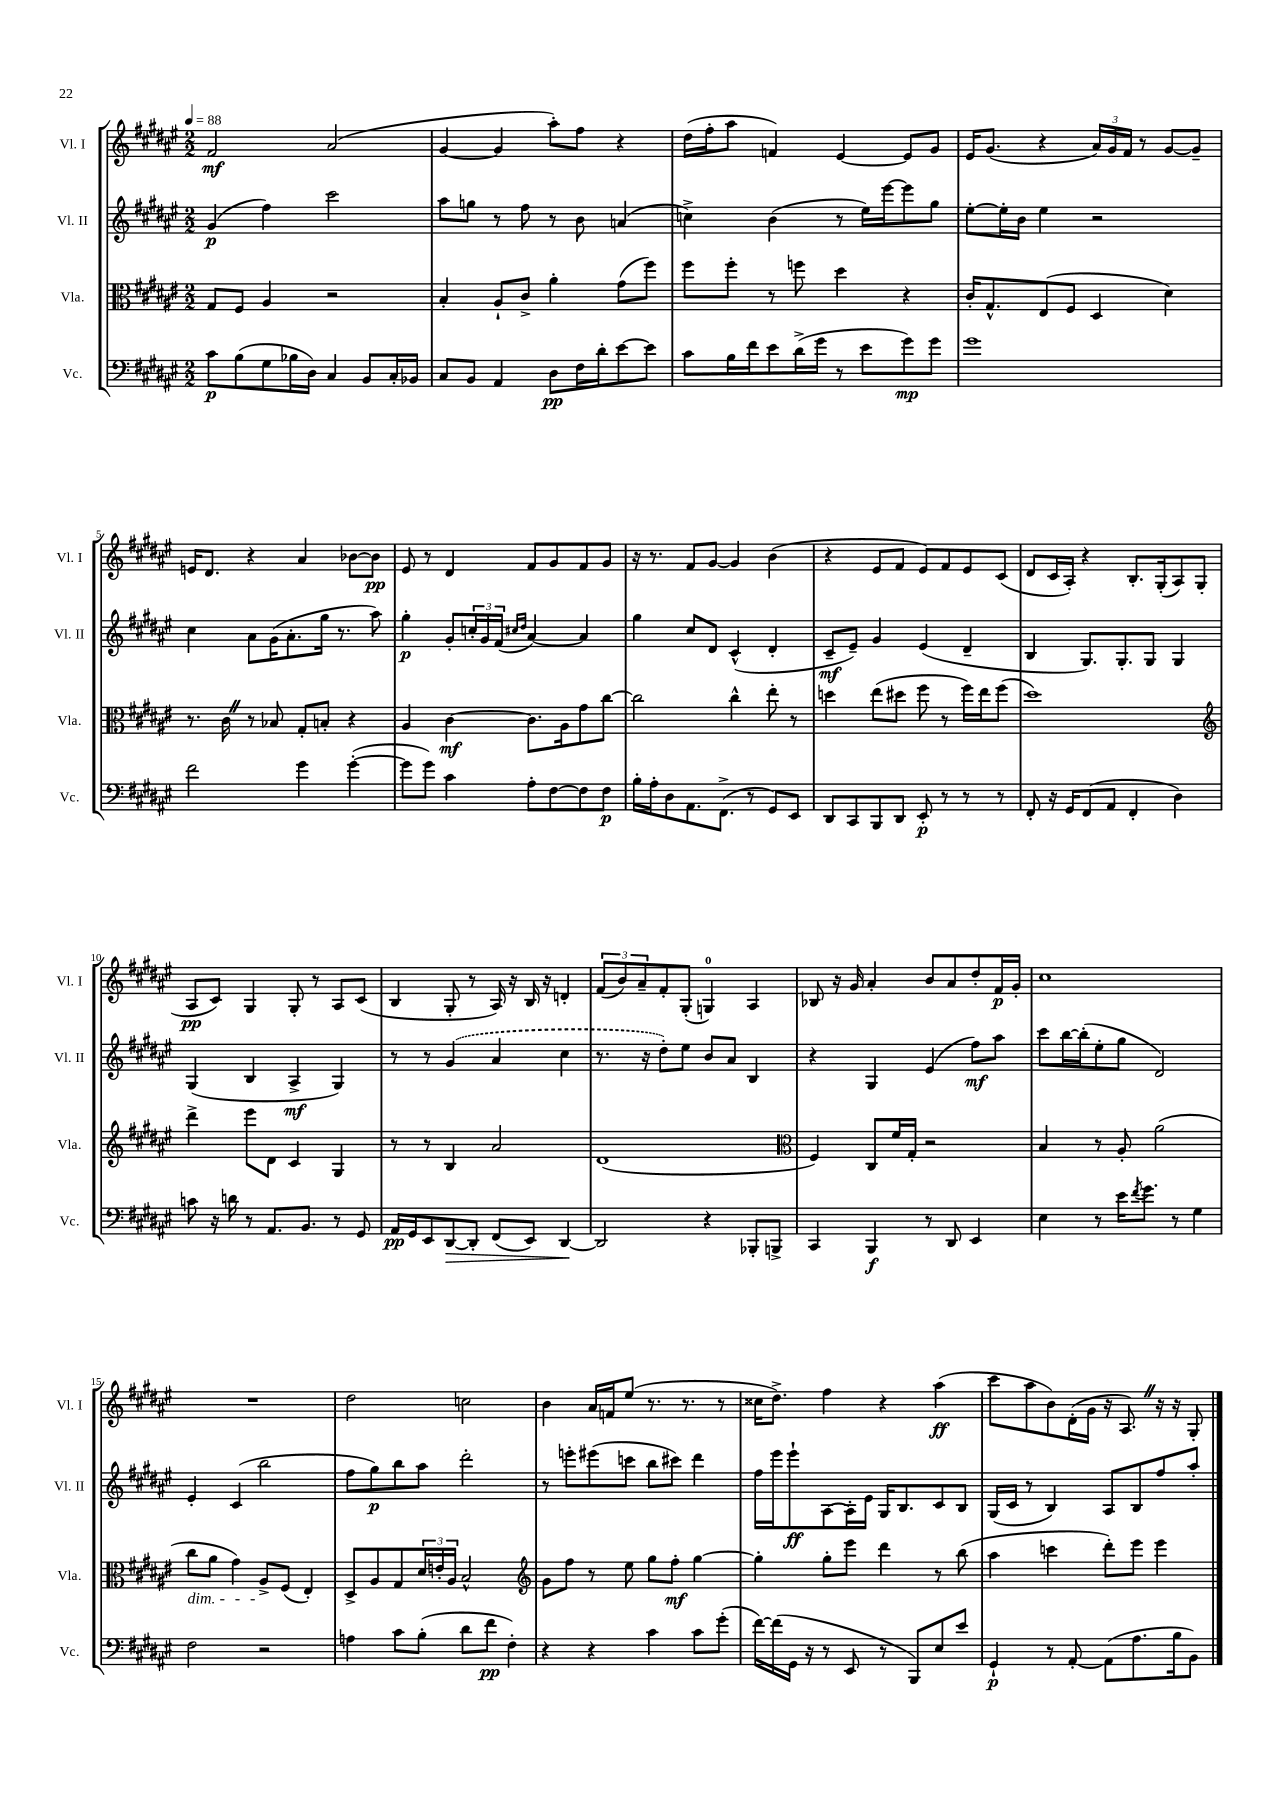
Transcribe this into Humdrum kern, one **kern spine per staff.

**kern	**kern	**kern	**kern
*staff4	*staff3	*staff2	*staff1
*clefF4	*clefC3	*clefG2	*clefG2
*k[f#c#g#d#a#e#]	*k[f#c#g#d#a#e#]	*k[f#c#g#d#a#e#]	*k[f#c#g#d#a#e#]
*M2/2	*M2/2	*M2/2	*M2/2
*MM88	*MM88	*MM88	*MM88
8c#\L	8G#/L	(4g#/	2f#/
(8B\	8F#/J	.	.
8G#\	4A#/	4ff#\)	.
16B-\L	.	.	.
16D#\JJ)	.	.	.
4C#/	2r	2ccc#\	(2a#/
8BB/L	.	.	.
16C#'/L	.	.	.
16BB-/JJ	.	.	.
=	=	=	=
8C#/L	4B'/	8aa#\L	[4g#/
8BB/J	.	8gg\J	.
4AA#/	8A#`/L	8r	4g#/]
.	8c#^/J	8ff#\	.
8D#\L	4a#'\	8r	8aa#'\L)
16F#\L	.	8b\	8ff#\J
16d#'\J	.	.	.
[8e#\	(8g#\L	(4a/	4r
8e#\]J	8ff#\J)	.	.
=	=	=	=
8c#\L	8ff#\L	4cc^\)	(16dd#\LL
.	.	.	16ff#'\J
16B\L	8ff#'\J	.	8aa#\J
16f#\J	.	.	.
8e#\	8r	(4b\	4f/)
(16d#^\L	8ff\	.	.
16g#\JJ	.	.	.
8r	4dd#\	8r	[4e#/
8e#\L	.	16ee#\LL)	.
.	.	[16eee#\J	.
8g#\)	4r	8eee#\]	8e#/]L
8g#\J	.	8gg#\J	8g#/J
=	=	=	=
1g#	16c#'/LK	[8ee#'\L	16e#/LK
.	8.G#^^/	.	(8.g#/J
.	.	16ee#'\]L	.
.	.	16b\JJ	.
.	(8E#/	4ee#\	4r
.	8F#/J	.	.
.	4D#/	2r	24a#/LL)
.	.	.	24g#/
.	.	.	24f#/JJ
.	.	.	8r
.	4d#\)	.	[8g#/L
.	.	.	8g#~/]J
=	=	=	=
2f#\	8.r	4cc#\	16e/LK
.	.	.	8.d#/J
.	16c#\	.	.
.	8r	8a#\L	4r
.	8B-/	(16g#\K	.
.	.	8.a#'\	.
4g#\	8G#'/L	.	4a#/
.	8B'/J	16gg#\Jk	.
.	.	8.r	.
([4g#'\	4r	.	[8b-\L
.	.	8aa#\)	8b-\]J
=	=	=	=
8g#\]L	4A#/	4gg#'\	8e#/
8g#\J)	.	.	8r
4c#\	[4c#\	8g#'/L	4d#/
.	.	24cc'/L	.
.	.	24g#/	.
.	.	(24f#/JJ	.
.	.	16qqcc#/LL	.
.	.	16qqdd#/JJ	.
8A#'\L	8.c#\]L	[4a#/)	8f#/L
[8F#\	.	.	8g#/
.	16A#\k	.	.
8F#\]	8g#\	4a#/]	8f#/
8F#\J	[8cc#\J	.	8g#/J
=	=	=	=
16B'\LL	2cc#\]	4gg#\	16r
16A#'\J	.	.	8.r
8D#\	.	.	.
8.AA#\	.	8cc#/L	8f#/L
.	.	8d#/J	[8g#/J
(8.FF#^\J	.	.	.
.	4cc#^^\	(4c#^^/	4g#/]
8r	.	.	.
8GG#/L)	8ee#'\	4d#'/	(4b\
8EE#/J	8r	.	.
=	=	=	=
8DD#/L	4dd\	8c#~/L	4r
8CC#/	.	8e#~/J)	.
8BBB/	(8ee#\L	4g#/	8e#/L
8DD#/J	8dd#\J	.	8f#/J
8EE#'/	8ff#\	(4e#/	8e#/L)
8r	8r	.	8f#/
8r	16ff#\LL)	4d#~/	8e#/
.	16ee#\J	.	.
8r	(8ff#\J	.	(8c#/J
=	=	=	=
8FF#'/	1dd#)	4B/	8d#/L
16r	.	.	16c#/L
16GG#/LK	.	.	16A#'/JJ)
(8FF#/	.	8.G#/L)	4r
8AA#/J	.	.	.
.	.	8.G#'/	.
4FF#'/	.	.	8.B'/L
.	.	8G#/J	.
.	.	.	(16G#'/k
4D#\)	.	4G#/	8A#/)
.	.	.	(8G#/J
=	=	=	=
*	*clefG2	*	*
8c\	4ddd#^\	(4G#/	8A#/L
16r	.	.	8c#/J)
16d\	.	.	.
8r	8eee#\L	4B/	4G#/
8.AA#/L	8d#\J	.	.
.	4c#/	4A#^/	8G#'/
8.BB/J	.	.	.
.	.	.	8r
8r	4G#/	4G#/)	8A#/L
8GG#/	.	.	(8c#/J
=	=	=	=
16AA#/LL	8r	8r	4B/
16GG#/J	.	.	.
8EE#/	8r	8r	.
[8DD#/	4B/	(4g#/	8G#'/
8DD#'/]J	.	.	8r
(8FF#/L	2a#/	4a#/	16A#/)
.	.	.	16r
8EE#/J)	.	.	16B/
.	.	.	16r
[4DD#/	.	4cc#\	4d'/
=	=	=	=
2DD#/]	(1d#	8.r	(12f#/L
.	.	.	12b/)
.	.	.	12a#~/
.	.	16r	.
.	.	8dd#'\L)	8f#'/
.	.	8ee#\J	(8G#'/J
4r	.	8b/L	4G/)
.	.	8a#/J	.
8BBB-'/L	.	4B/	4A#/
8BBB^/J	.	.	.
=	=	=	=
*	*clefC3	*	*
4CC#/	4F#/)	4r	8B-/
.	.	.	16r
.	.	.	16g#/
4BBB/	8C#/L	4G#/	4a#'/
.	16f#/L	.	.
.	16G#'/JJ	.	.
8r	2r	(4e#/	8b/L
8DD#/	.	.	8a#/
4EE#/	.	8ff#\L)	8dd#'/
.	.	8aa#\J	16f#/L
.	.	.	16g#'/JJ
=	=	=	=
4E#\	4B/	8ccc#\L	1cc#
.	.	[16bb\L	.
.	.	(16bb'\]J	.
8r	8r	8ee#'\	.
16e#\LK	8A#'/	8gg#\J	.
8qf#/	.	.	.
8.g#\J	.	.	.
.	(2a#\	2d#/)	.
8r	.	.	.
4G#\	.	.	.
=	=	=	=
2F#\	8cc#\L	4e#'/	1r
.	8a#\J	.	.
.	4g#\)	(4c#/	.
2r	8A#^/L	2bb\	.
.	(8F#/J	.	.
.	4E#'/)	.	.
=	=	=	=
4A\	8D#^/L	8ff#\L	2dd#\
.	8A#/	8gg#\)	.
8c#\L	8G#/	8bb\	.
(8B'\J	24d#/L	8aa#\J	.
.	24e'/	.	.
.	24A#/JJ	.	.
8d#\L	2B^^/	2ddd#'\	2cc\
8f#\J	.	.	.
4F#'\)	.	.	.
=	=	=	=
*	*clefG2	*	*
4r	8g#\L	8r	4b\
.	8ff#\J	8eee'\L	.
4r	8r	(8eee#\	16a#/LL
.	.	.	16f/J
.	8ee#\	8ccc\J	(8ee#/J
4c#\	8gg#\L	8bb\L	8.r
.	8ff#'\J	8ccc#\J)	.
.	.	.	8.r
8c#\L	[4gg#\	4ddd#\	.
(8g#'\J	.	.	8r
=	=	=	=
[16f#\LL)	4gg#'\]	16ff#\LL	16cc##\LK
(16f#\]	.	16eee#\J	8.dd#^\J)
16GG#\JJ	.	8eee#`\	.
16r	.	.	.
8r	8gg#'\L	[8A#\	4ff#\
8EE#/	8eee#\J	16A#'\]L	.
.	.	16e#\JJ	.
8r	4ddd#\	16G#/LK	4r
.	.	8.B/	.
8BBB/L)	.	.	.
8E#/	8r	8c#/	(4aa#\
8e#/J	(8bb\	8B/J	.
=	=	=	=
4GG#`/	4aa#\	(16G#/LL	8ccc#\L
.	.	16c#/JJ	.
.	.	8r	8aa#\
8r	4ccc\	4B/)	8b\)
[8AA#'/	.	.	(16d#'\L
.	.	.	16g#\JJ
(8AA#\]L	8ddd#'\L)	8A#/L	16r
.	.	.	8.A#/)
8.A#\	8eee#\J	8B/	.
.	4eee#\	8ff#/	16r
16B\k	.	.	16r
8BB\J)	.	8aa#'/J	8G#'/
==	==	==	==
*-	*-	*-	*-
